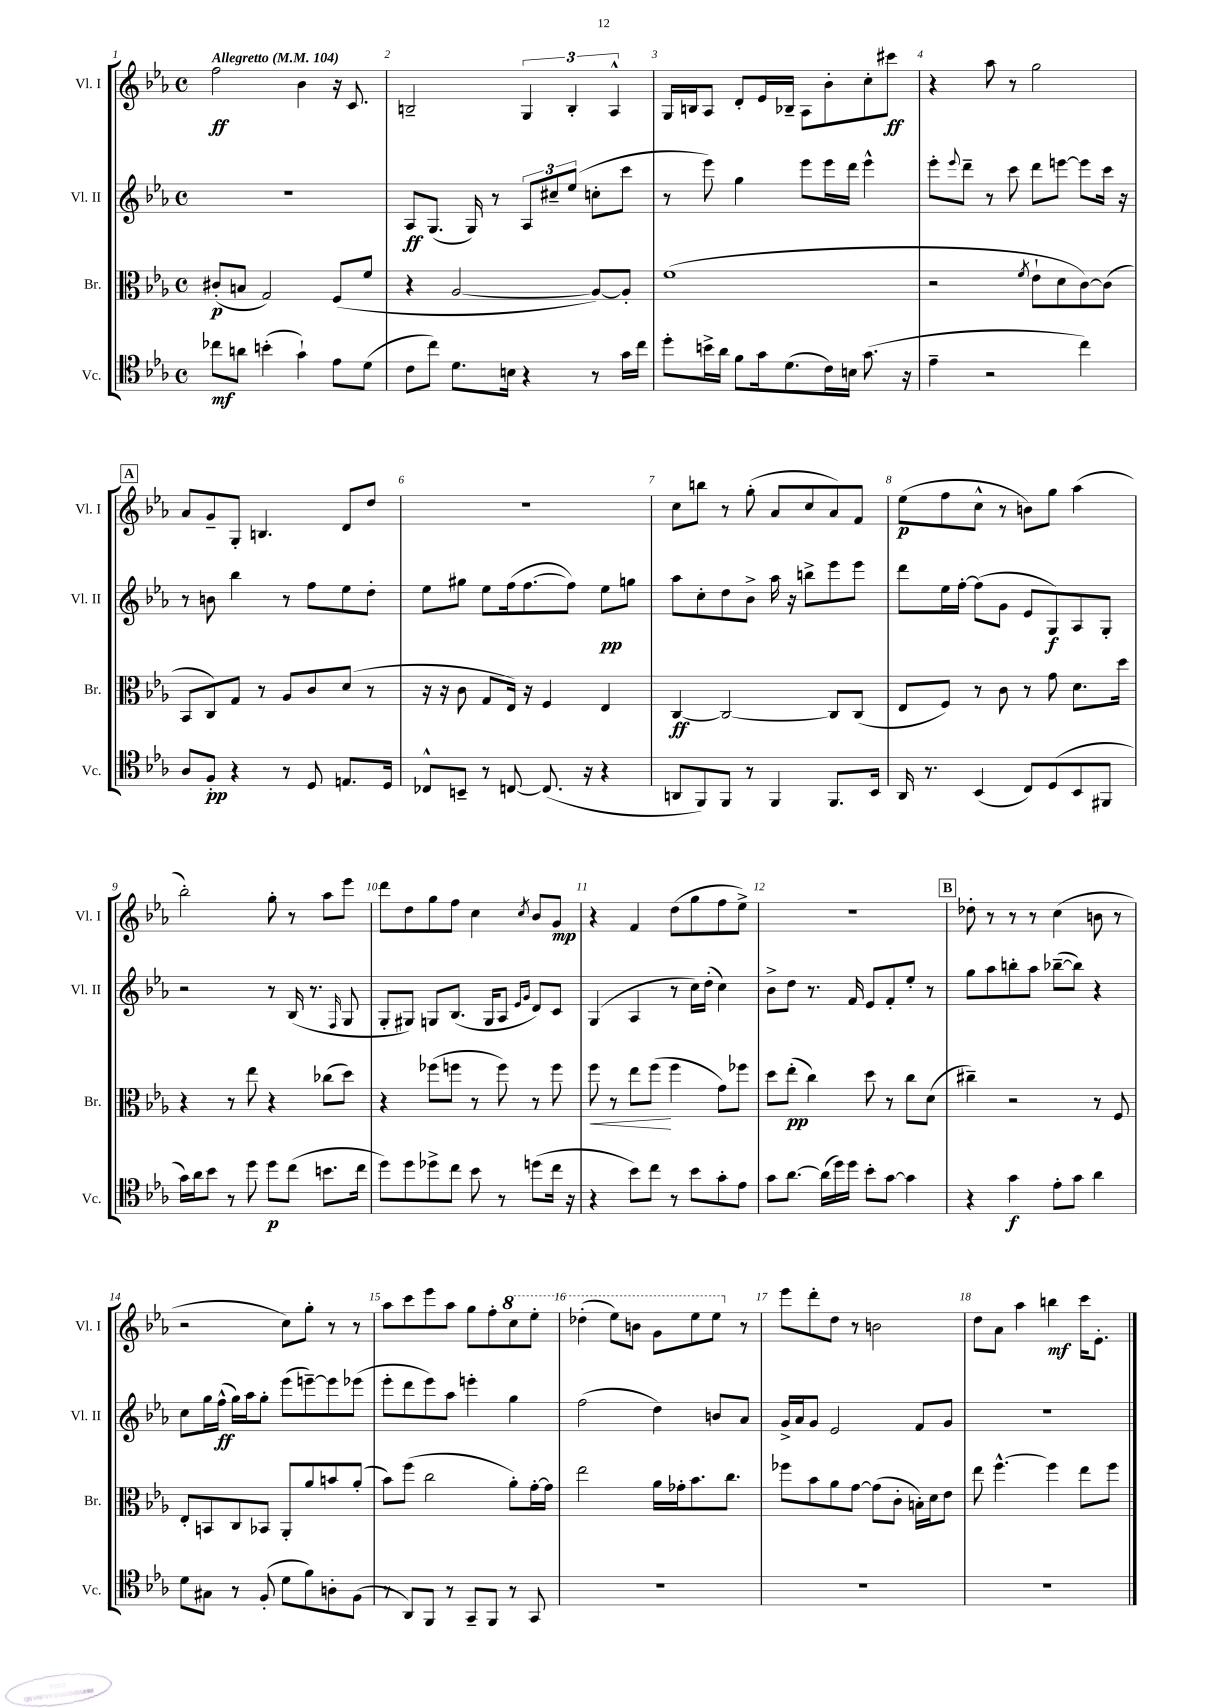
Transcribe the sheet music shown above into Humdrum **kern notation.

**kern	**kern	**kern	**kern
*staff4	*staff3	*staff2	*staff1
*clefC4	*clefC3	*clefG2	*clefG2
*k[b-e-a-]	*k[b-e-a-]	*k[b-e-a-]	*k[b-e-a-]
*M4/4	*M4/4	*M4/4	*M4/4
*met(c)	*met(c)	*met(c)	*met(c)
*MM104	*MM104	*MM104	*MM104
8cc-\L	(8c#'/L	1r	2ff\
8a\J	8B/J	.	.
(4b'\	2G/)	.	.
4g`\)	.	.	4b-\
8e-\L	(8F/L	.	16r
.	.	.	8.c/
(8d\J	8f/J	.	.
=	=	=	=
8c\L	4r	8A-/L	2B~/
8cc\J)	.	(8.G/J	.
8.d\L	[2A-/	.	.
.	.	16G/)	.
.	.	8r	.
16B\Jk	.	.	.
4r	.	12A-/L	6G/
.	.	12cc#~/	.
.	.	(12ee-/J	6B'/
8r	8A-/_L)	8cc'\L	.
.	.	.	6A-^^/
16g\LL	8A-'/]J	8ccc\J	.
16cc\JJ	.	.	.
=	=	=	=
8dd'\L	(1f	8r	16G/LL
.	.	.	16B/J
16b^\L	.	8eee-\)	8A-/J
16a-\JJ	.	.	.
8f\L	.	4gg\	8d'/L
16g\k	.	.	16e-/L
(8.d\	.	.	16B-~/JJ
.	.	8eee-\L	8A-\L
16c\L)	.	16eee-\L	8b-'\
16B\JJ	.	16ddd\JJ	.
(8.g\	.	4eee-^^\	8cc'\
.	.	.	8ccc#\J
16r	.	.	.
=	=	=	=
4e-~\	2r	8eee-'\L	4r
.	.	8qqeee-/	.
.	.	8ddd~\J	.
2r	.	8r	8aa-\
.	.	8ccc\	8r
.	8qf/	.	.
.	8e-`\L	8ddd\L	2gg\
.	8d\	[8eee\J	.
4cc\)	[8c\)	8eee\]L	.
.	(8c\]J	16ccc\Jk	.
.	.	16r	.
=	=	=	=
8A-/L	8BB-/L	8r	8a-/L
8F'/J	8C/)	8b\	8g~/
4r	8G/J	4bb-\	8G'/J
.	8r	.	4.B/
8r	8A-/L	8r	.
8D/	8c/	8ff\L	.
8.E/L	(8d/J	8ee-\	8d/L
.	8r	8dd'\J	8dd/J
16D/Jk	.	.	.
=	=	=	=
8C-^^/L	16r	8ee-\L	1r
.	16r	.	.
8BB~/J	8c\	8gg#\J	.
8r	8G/L	8ee-\L	.
[8C/	16E-/Jk)	(16ff\k	.
.	16r	[8.ff\	.
(8.C/]	4F/	.	.
.	.	8ff\]J)	.
16r	.	.	.
4r	4E-/	8ee-\L	.
.	.	8gg\J	.
=	=	=	=
8AA/L	[4C/	8aa-\L	8cc\L
8FF/)	.	8cc'\	8bb\J
8FF/J	2C/_	8dd\	8r
8r	.	8b-^\J	(8gg'\
4FF/	.	16aa-\	8a-/L
.	.	16r	.
.	.	8bb^\L	8cc/
8.FF/L	8C/]L	8eee-\	8a-/)
.	(8C/J	8eee-\J	8f/J
16BB-/Jk	.	.	.
=	=	=	=
16AA-/	8E-/L	8ddd\L	(8ee-\L
8.r	.	.	.
.	8F/J)	16ee-\L	8ff\
.	.	[16ff'\JJ	.
(4BB-/	8r	(8ff\]L	8cc^^\J
.	8c\	8g\J	8r
8C/L)	8r	8e-/L	8b\L)
(8D/	8g\	8G/)	8gg\J
8BB-/	8.d\L	8A-/	(4aa-\
8FF#/J	.	8G'/J	.
.	16dd\Jk	.	.
=	=	=	=
16g\LL)	4r	2r	2bb-'\)
16a-\J	.	.	.
8b-\J	.	.	.
8r	8r	.	.
8dd\	8ee-\	.	.
8dd\L	4r	8r	8gg'\
(8cc\J	.	(16B-/	8r
.	.	8.r	.
8.b\L	(8cc-\L	.	8aa-\L
.	.	16qqF/	.
.	8dd\J)	8G/	8eee-\J
16cc\Jk	.	.	.
=	=	=	=
8dd\L)	4r	8G'/L	8ddd\L
8dd\	.	8G#/J)	8dd\
8dd-^\	(8ff-\L	8G/L	8gg\
8cc\J	8ff\J	(8.B-/J	8ff\J
8b-\	8r	.	4cc\
.	.	16G/LK	.
8r	8ff\)	8A-/J	.
.	.	16qqe-/LL	.
.	.	16qqg/JJ	8qcc/
(8dd\L	8r	8d/L)	8b-/L
16cc\Jk	8ff\	8c/J	8g/J
16r	.	.	.
=	=	=	=
4r	8ff\	(4G/	4r
.	8r	.	.
8b-\L)	8ee-\L	4A-/	4f/
8cc\J	(8ff\J	.	.
8r	4ff\	8r	(8dd\L
8b-\L	.	16cc\LL)	8gg\
.	.	(16dd'\JJ	.
8g'\	8g\L)	4cc\)	8ff\
8e-\J	8ff-\J	.	8ee-^\J)
=	=	=	=
8g\L	8dd\L	8b-^\L	1r
[8.a-\J	(8ee-'\J	8dd\J	.
.	4cc\)	8.r	.
(16a-\]LL	.	.	.
16dd\)	.	.	.
16dd\JJ	.	16f/	.
8b-'\L	8dd\	8e-/L	.
[8g\J	8r	8f'/	.
4g\]	8cc\L	8ee-'/J	.
.	(8d\J	8r	.
=	=	=	=
4r	4cc#~\)	8gg\L	8dd-'\
.	.	8aa-\	8r
4g\	2r	8bb'\	8r
.	.	8aa-\J	8r
8e-'\L	.	([8bb-~\L	(4cc\
8g\J	.	8bb-\]J)	.
4a-\	8r	4r	8b\
.	8F/	.	8r
=	=	=	=
8d\L	8E-'/L	8cc\L	2r
8G#\J	8BB/	16gg\L	.
.	.	(16ff^^\JJ	.
8r	8C/	16gg\LL)	.
.	.	16aa-\J	.
(8F'/	8BB-/J	8gg'\J	.
8d\L	8AA-'/L	(8eee-\L	8cc\L)
8f\)	8a-/	[8eee~\)	8gg'\J
8A'\	8b/	8eee\]	8r
(8F\J	(8a-'/J	(8eee-\J	8r
=	=	=	=
8r	8b-\L)	8eee-'\L	8aa-\L
8AA-/L)	(8ff\J	8ddd\	8ccc\
8FF/J	2cc\	8eee-\)	8eee-\
8r	.	8aa-\J	8aa-\J
8GG~/L	.	4eee'\	8gg\L
8FF/J	.	.	8ff'\
8r	8a-'\L)	4gg\	8ccc\
8GG/	[16g'\L	.	8eee-'\J
.	16g\]JJ	.	.
=	=	=	=
1r	2ee-\	(2ff\	(4ddd-'\
.	.	.	8eee-\L)
.	.	.	8bb\J
.	16a-\LL	4dd\)	8gg\L
.	16g-'\J	.	.
.	8.b-\	.	8eee-\
.	.	8b/L	8eee-\J
.	8.cc\J	.	.
.	.	8a-/J	8r
=	=	=	=
1r	8ff-\L	16g^/LL	8eee-\L
.	.	16a-/J	.
.	8b-\	8g/J	8ddd'\
.	8a-\	2e-/	8dd\J
.	[8g\J	.	8r
.	(8g\]L	.	2b\
.	8c'\J	.	.
.	16B'\LL)	8f/L	.
.	16d\J	.	.
.	8e-\J	8g/J	.
=	=	=	=
1r	8ee-\	1r	8dd\L
.	[4.ff^^\	.	8a-\J
.	.	.	4aa-\
.	4ff\]	.	4bb\
.	8ee-\L	.	16ccc\LK
.	.	.	8.e-'\J
.	8ff\J	.	.
==	==	==	==
*-	*-	*-	*-
